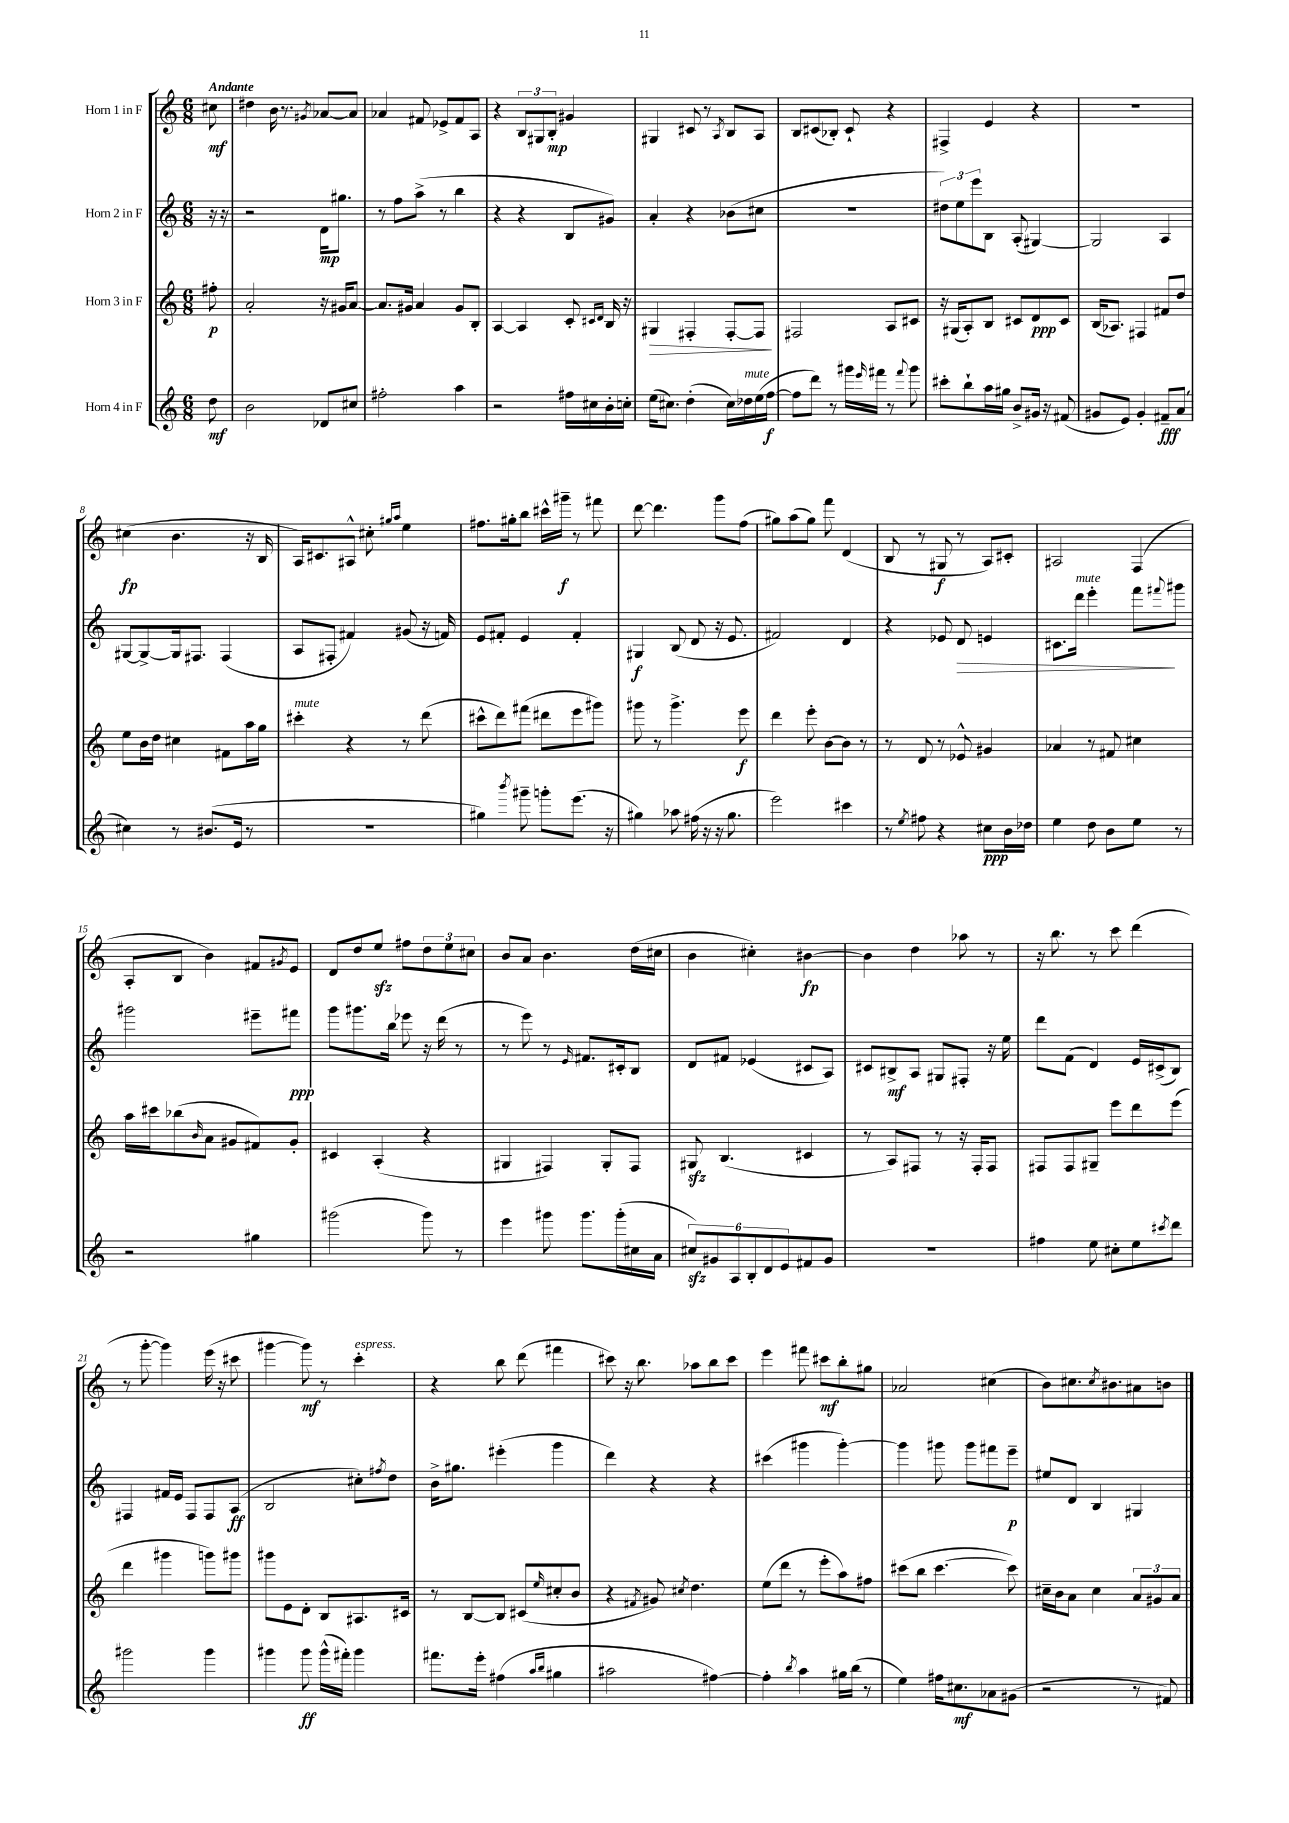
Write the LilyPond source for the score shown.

<<
\new StaffGroup <<
\new Staff = "s0" \with { instrumentName = "Horn 1 in F" } {
    \clef treble \key c \major \numericTimeSignature \time 6/8 \partial 8 \tempo "Andante"
    cis''8\mf |
    dis''4 b'16 r8. \acciaccatura { gis'8 } aes'8~ aes'8 |
    aes'4 fis'8 ees'8-> fis'8 a8 |
    r4 \tuplet 3/2 { b8 gis8 b8-.\mp } gis'4 |
    gis4 cis'8 r8 \acciaccatura { a8 } b8 a8 |
    b8 cis'8( bes8-.) cis'8-! r4 |
    fis4-> e'4 r4 |
    R2. |
    cis''4\fp( b'4. r16 b16 |
    a16) cis'8. ais8-^ cis''8-. \grace { gis''16 a''16 } e''4 |
    fis''8. gis''16-. b''8 cis'''16-^ gis'''16--\f r8 fis'''8 |
    d'''8~ d'''4. g'''8 f''8( |
    gis''8) a''8( gis''8) f'''8 d'4( |
    b8 r8 gis8\f r8 a8) cis'8-. |
    ais2 f4( |
    a8-. b8 b'4) fis'8 \acciaccatura { gis'8 } e'8 |
    d'8 d''8 e''8\sfz fis''8 \tuplet 3/2 { d''8 e''8 cis''8 } |
    b'8 a'8 b'4. d''16( cis''16 |
    b'4 cis''4-.) bis'4~\fp |
    bis'4 d''4 aes''8 r8 |
    r16 b''8. r8 c'''8 d'''4( |
    r8 g'''8~-. g'''4) e'''16( r16 cis'''8 |
    gis'''4~ gis'''8\mf) r8 c'''4-.^\markup { \italic "espress." } |
    r4 b''8 d'''8( fis'''4 |
    cis'''8) r16 b''8. aes''8 b''8 cis'''8 |
    e'''4 fis'''8 cis'''8\mf b''8-. gis''8 |
    aes'2 cis''4( |
    b'8) cis''8. \acciaccatura { cis''8 } bis'8. ais'8 b'8 \bar "|." |
}
\new Staff = "s1" \with { instrumentName = "Horn 2 in F" } {
    \clef treble \key c \major \numericTimeSignature \time 6/8 \partial 8
    r16 r16 |
    r2 d'16\mp gis''8. |
    r8 f''8 a''8->( r8 b''4 |
    r4 r4 b8 gis'8) |
    a'4-. r4 bes'8( cis''8 |
    R2. |
    \tuplet 3/2 { dis''8) e''8 e'''8 } b8 a8-.( gis4~) |
    gis2 a4 |
    gis8~ gis8~-> gis16 fis8. fis4( |
    a8 fis8-. fis'4) gis'8( r16 f'16) |
    e'8 fis'8-. e'4 fis'4-. |
    gis4\f b8( d'8 r16 e'8. |
    fis'2) d'4 |
    r4 ees'8 d'8\> e'4 |
    cis'8. d'''16^\markup { \italic "mute" } e'''4-. f'''8\! \appoggiatura { fis'''8 } gis'''8 |
    gis'''2 eis'''8-- fis'''8\ppp |
    g'''8 gis'''8. b''16 ees'''8 r16 d'''16( r8 |
    r8 e'''8) r8 \grace { e'16 } fis'8. cis'16-. b8 |
    d'8 fis'8 ees'4( cis'8 a8) |
    cis'8 bis8->\mf a8 gis8 fis8-. r16 e''16 |
    d'''8 f'8( d'4) e'16 cis'16->( b8) |
    fis4 fis'16 e'16 fis8 fis8 a8\ff( |
    b2 cis''8-.) \acciaccatura { fis''8 } d''8 |
    b'16-> gis''8. eis'''4-.( g'''4 |
    d'''4) r4 r4 |
    cis'''4( gis'''4 gis'''4~-.) |
    gis'''4 gis'''8 gis'''8 fis'''8 e'''8--\p |
    eis''8 d'8 b4 gis4 \bar "|." |
}
\new Staff = "s2" \with { instrumentName = "Horn 3 in F" } {
    \clef treble \key c \major \numericTimeSignature \time 6/8 \partial 8
    fis''8-.\p |
    a'2-. r16 gis'16 a'8~ |
    a'8. gis'16 a'4 gis'8 b8-. |
    a4~ a4 c'8-. \grace { cis'16 d'16 } b16 r16 |
    gis4\> fis4-. fis8~-. fis8\! |
    fis2 a8 cis'8 |
    r16 gis16( a8-.) b8 cis'8 d'8\ppp cis'8 |
    b16( aes8.) fis4 fis'8 d''8 |
    e''8 b'16 d''16 cis''4 fis'8 a''16 g''16 |
    cis'''4-.^\markup { \italic "mute" } r4 r8 d'''8( |
    cis'''8-^ d'''8) fis'''8( dis'''8 e'''8 gis'''8) |
    gis'''8 r8 gis'''4.-> e'''8\f |
    d'''4 e'''8-. b'8~ b'8 r8 |
    r8 d'8 r8 ees'8-^ gis'4 |
    aes'4 r8 fis'8 cis''4 |
    a''16 cis'''16 bes''8( \grace { b'16 } a'8 gis'8 fis'8) gis'8-. |
    cis'4 a4-.( r4 |
    gis4 fis4) gis8-. fis8 |
    gis8\sfz b4.( cis'4 |
    r8 a8) fis8 r8 r16 fis16-. fis8 |
    fis8 fis8 gis8-- e'''8 d'''8 e'''8( |
    d'''4 gis'''4 g'''8) gis'''8 |
    gis'''8 e'8 d'8-. b8 ais8. cis'16 |
    r8 b8~ b8 cis'8( \grace { e''16 } cis''8-. b'8 |
    r4 \acciaccatura { fis'8 } gis'8) \acciaccatura { cis''8 } d''4. |
    e''8( d'''8 r8 e'''8-. a''8) fis''8 |
    cis'''8( b''8 cis'''4.~ cis'''8) |
    cis''16-- b'16 a'8 cis''4 \tuplet 3/2 { a'8 gis'8 a'8 } \bar "|." |
}
\new Staff = "s3" \with { instrumentName = "Horn 4 in F" } {
    \clef treble \key c \major \numericTimeSignature \time 6/8 \partial 8
    d''8\mf |
    b'2 des'8 cis''8 |
    fis''2-. a''4 |
    r2 fis''16 cis''16 b'16-. c''16-. |
    e''16( cis''8.) d''4-.( cis''16) des''16^\markup { \italic "mute" } e''16( f''16~\f |
    f''8 d'''8) r8 gis'''16 \grace { e'''16 } fis'''16 r8 \appoggiatura { fis'''8 } gis'''8 |
    cis'''8-. b''8-! a''16 gis''16 b'8-> gis'16 r16 fis'8( |
    gis'8 e'8) gis'4-. fis'8--\fff a'8( |
    cis''4) r8 bis'8.( e'16 r8 |
    r2. |
    gis''4) \acciaccatura { b'''8 } gis'''8-- g'''8-. e'''8.( r16 |
    gis''4) aes''8 fis''16( r16 r16 gis''8. |
    e'''2) cis'''4 |
    r8 \acciaccatura { e''8 } fis''8 r4 cis''8\ppp b'16 des''16 |
    e''4 d''8 b'8 e''8 r8 |
    r2 gis''4 |
    gis'''2( gis'''8) r8 |
    e'''4 gis'''8 gis'''8. gis'''16-.( cis''16 a'16 |
    \tuplet 6/4 { cis''8\sfz) gis'8 a8 b8-. d'8 e'8 } fis'8 gis'8 |
    R2. |
    fis''4 e''8 cis''8-. e''8 \acciaccatura { cis'''8 } d'''8 |
    gis'''2 gis'''4 |
    gis'''4 gis'''8\ff gis'''16-^( fis'''16-.) gis'''4 |
    fis'''8. e'''16-. fis''4( \grace { a''16 b''16 } gis''4 |
    ais''2 fis''4~) |
    fis''4-. \acciaccatura { b''8 } a''4 gis''16 b''16( r8 |
    e''4) fis''16 cis''8.\mf aes'8 gis'8( |
    r2 r8 fis'8) \bar "|." |
}
>>
>>
